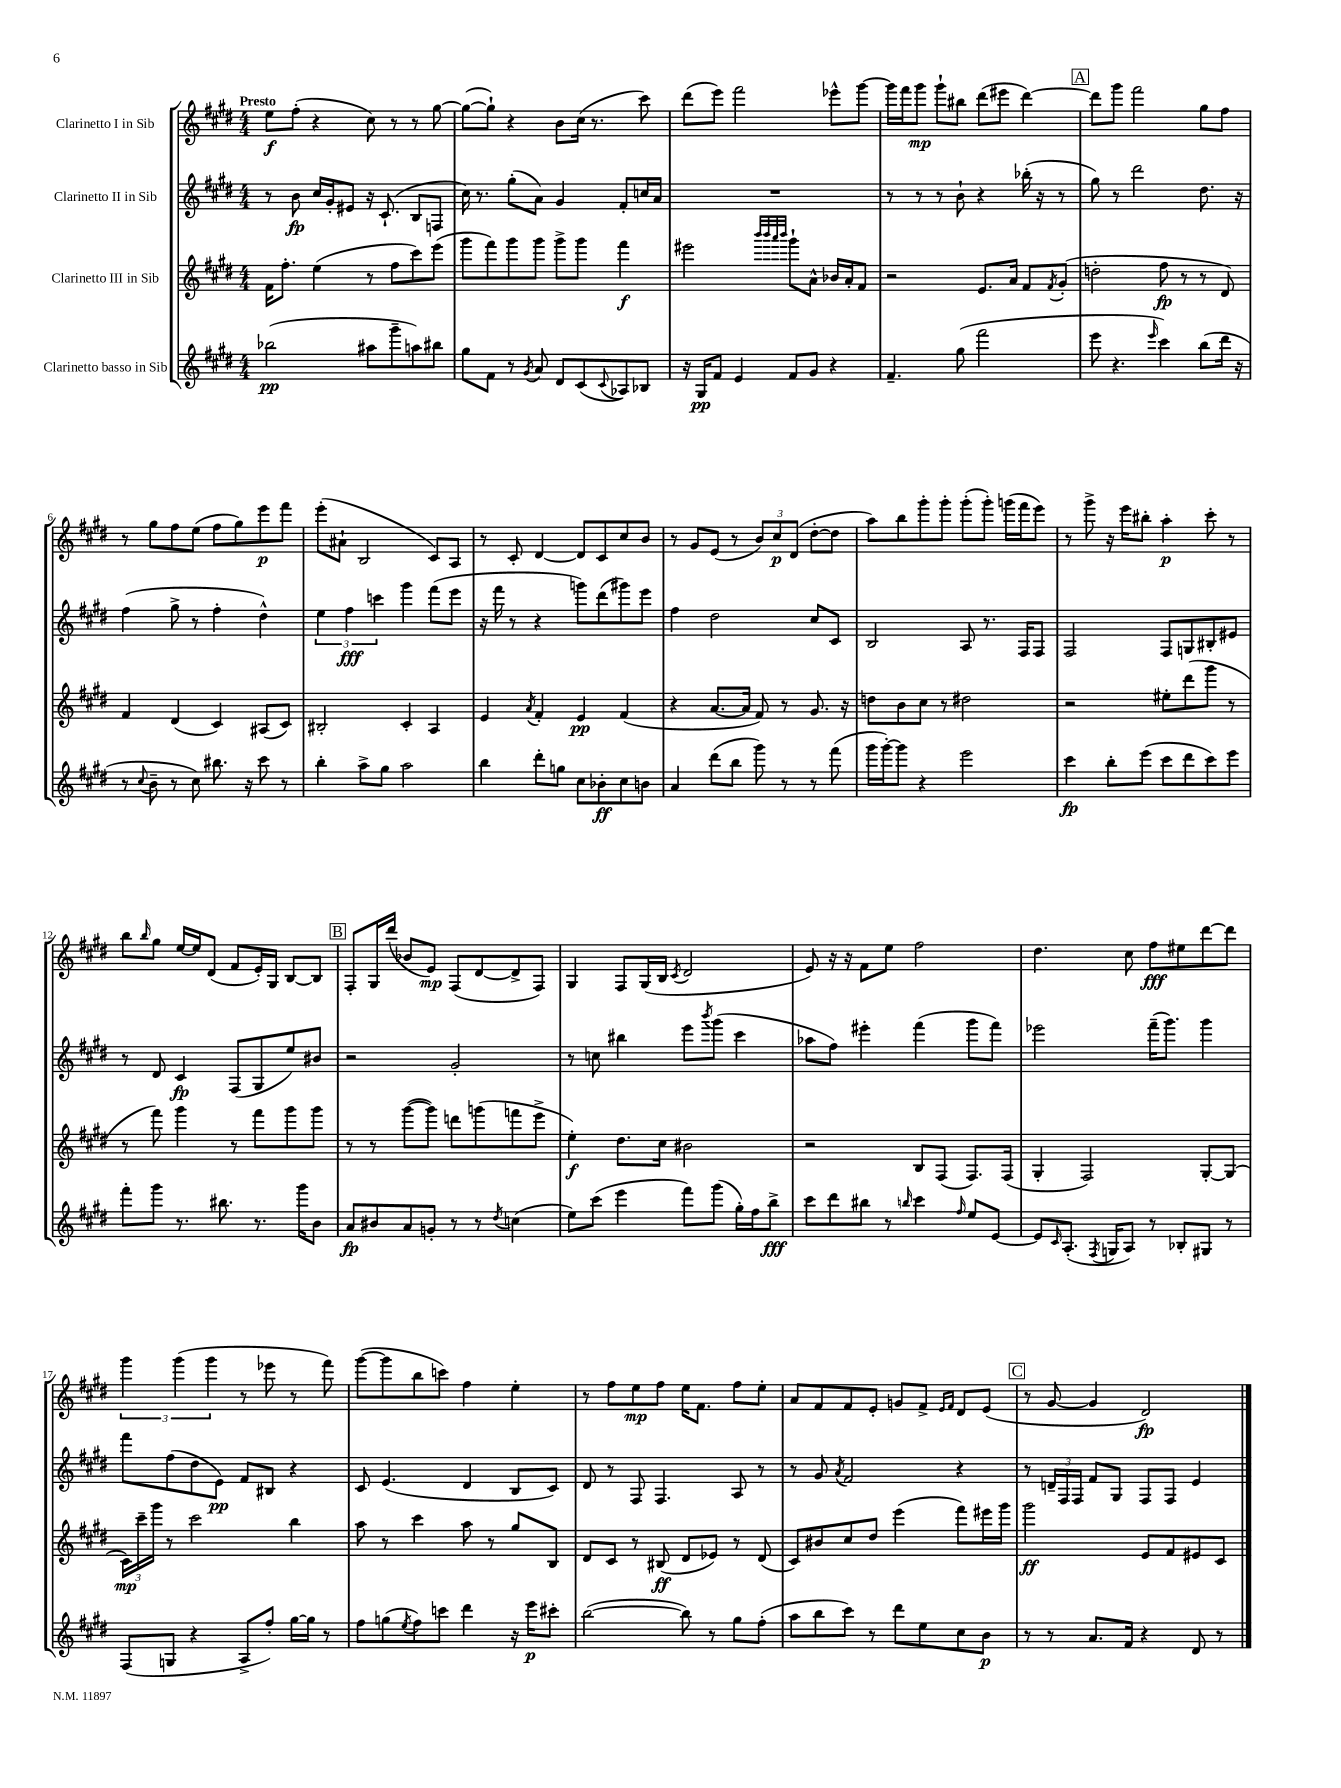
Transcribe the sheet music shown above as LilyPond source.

<<
\new StaffGroup <<
\new Staff = "s0" \with { instrumentName = "Clarinetto I in Sib" } {
    \clef treble \key e \major \numericTimeSignature \time 4/4 \tempo "Presto"
    e''8\f fis''8-.( r4 cis''8) r8 r8 gis''8~ |
    gis''8~( gis''8-!) r4 b'8 cis''16( r8. cis'''8) |
    dis'''8( e'''8) fis'''2 ees'''8-^ gis'''8~ |
    gis'''16 fis'''16 gis'''8\mp gis'''8-! bis''8 dis'''8( eis'''8 dis'''4~) |
    \mark \markup { \box "A" } dis'''8 gis'''8 fis'''2 gis''8 fis''8 |
    r8 gis''8 fis''8 e''8( fis''8 gis''8) e'''8\p fis'''8 |
    e'''8-.( ais'8-! b2 cis'8) a8 |
    r8 cis'8-. dis'4~ dis'8 cis'8 cis''8 b'8 |
    r8 gis'8 e'8( r8 \tuplet 3/2 { b'8) cis''8\p dis'8( } dis''8~-. dis''8 |
    a''8) b''8 gis'''8-. gis'''8-. gis'''8-.( gis'''8-.) g'''16( fis'''16 e'''8) |
    r8 gis'''8-> r16 e'''16 bis''8-. a''4-.\p cis'''8-. r8 |
    b''8 \grace { b''16 } gis''8 e''16~ e''16 dis'8( fis'8 e'16-.) gis16 b8~ b8 |
    \mark \markup { \box "B" } fis8-. gis16 dis'''16( bes'8 e'8\mp) fis8( dis'8~ dis'8-> fis8) |
    gis4 fis8 gis16( b16 \acciaccatura { cis'8 } dis'2 |
    e'8) r16 r16 fis'8 e''8 fis''2 |
    dis''4. cis''8 fis''8\fff eis''8 dis'''8~ dis'''8 |
    \tuplet 3/2 { gis'''4 gis'''4( gis'''4 } r8 ees'''8 r8 fis'''8) |
    gis'''8~( gis'''8 b''8 c'''8) fis''4 e''4-. |
    r8 fis''8 e''8\mp fis''8 e''16 fis'8. fis''8 e''8-. |
    a'8 fis'8 fis'8 e'8-. g'8 fis'8-> \grace { e'16 fis'16 } dis'8 e'8( |
    \mark \markup { \box "C" } r8 gis'8~ gis'4 dis'2\fp) \bar "|." |
}
\new Staff = "s1" \with { instrumentName = "Clarinetto II in Sib" } {
    \clef treble \key e \major \numericTimeSignature \time 4/4
    r8 b'8\fp cis''16 gis'16-. eis'8 r16 cis'8.-!( b8 f8 |
    cis''16) r8. gis''8-.( a'8) gis'4 fis'8-. c''16 a'16 |
    R1 |
    r8 r8 r8 b'8-! r4 bes''16-.( r16 r8 |
    \mark \markup { \box "A" } gis''8) r8 dis'''2 dis''8. r16 |
    fis''4( gis''8-> r8 fis''4-. dis''4-^) |
    \tuplet 3/2 { e''4 fis''4\fff c'''4 } gis'''4 fis'''8( e'''8 |
    r16 fis'''16 r8 r4 g'''8) dis'''8( gis'''8) e'''8 |
    fis''4 dis''2 cis''8 cis'8 |
    b2 a8 r8. fis16 fis8 |
    fis2 fis8 g8 bis8-. eis'8 |
    r8 dis'8 cis'4\fp fis8( gis8 e''8) bis'8 |
    \mark \markup { \box "B" } r2 gis'2-. |
    r8 c''8 bis''4 e'''8 \acciaccatura { b'''8 } gis'''8( cis'''4 |
    aes''8 fis''8) eis'''4-. fis'''4( gis'''8 fis'''8) |
    ees'''2 fis'''16--( gis'''8.) gis'''4 |
    fis'''8 fis''8( dis''8 e'8\pp) fis'8 bis8 r4 |
    cis'8 e'4.( dis'4 b8 cis'8) |
    dis'8 r8 fis8 fis4. a8 r8 |
    r8 gis'8 \acciaccatura { a'8 } fis'2 r4 |
    \mark \markup { \box "C" } r8 \tuplet 3/2 { d'16-- fis16 fis16 } fis'8 gis8 fis8 fis8 e'4 \bar "|." |
}
\new Staff = "s2" \with { instrumentName = "Clarinetto III in Sib" } {
    \clef treble \key e \major \numericTimeSignature \time 4/4
    fis'16 fis''8.-. e''4( r8 fis''8 cis'''8) e'''8( |
    gis'''8 fis'''8) gis'''8 gis'''8 gis'''8-> gis'''8 fis'''4\f |
    eis'''2 \grace { b'''32 b'''32 a'''32 b'''32 } gis'''8-! a'8-^ bes'16 a'16-. fis'8 |
    r2 e'8. a'16 fis'8 \acciaccatura { fis'8 } gis'8-.( |
    \mark \markup { \box "A" } d''2-. fis''8\fp r8 r8 dis'8) |
    fis'4 dis'4( cis'4) ais8( cis'8) |
    bis2-. cis'4-. a4 |
    e'4 \acciaccatura { a'8 } fis'4-. e'4\pp fis'4( |
    r4 a'8.~ a'16 fis'8) r8 gis'8. r16 |
    d''8 b'8 cis''8 r8 dis''2 |
    r2 eis''8-. dis'''8( gis'''8 r8 |
    r8 fis'''8) gis'''4 r8 fis'''8 gis'''8 gis'''8 |
    \mark \markup { \box "B" } r8 r8 gis'''8~( gis'''8) d'''8 g'''8( f'''8 e'''8-> |
    e''4-.\f) dis''8. cis''16 bis'2 |
    r2 b8 fis8( fis8.) fis16( |
    gis4-. fis2) gis8~-. gis8( |
    \tuplet 3/2 { cis'16\mp) cis'''16-- gis'''16 } r8 cis'''2 b''4 |
    a''8 r8 cis'''4 a''8 r8 gis''8 b8 |
    dis'8 cis'8 r8 bis8\ff( dis'8 ees'8) r8 dis'8( |
    cis'8) bis'8 cis''8 dis''8 e'''4( fis'''8) eis'''16 gis'''16 |
    \mark \markup { \box "C" } gis'''2\ff e'8 fis'8 eis'8 cis'8 \bar "|." |
}
\new Staff = "s3" \with { instrumentName = "Clarinetto basso in Sib" } {
    \clef treble \key e \major \numericTimeSignature \time 4/4
    bes''2\pp( ais''8 gis'''8-- a''8) bis''8 |
    gis''8 fis'8 r8 \acciaccatura { gis'8 } a'8 dis'8 cis'8( \appoggiatura { cis'8 } aes8) bes8 |
    r16 gis16\pp fis'8 e'4 fis'8 gis'8 r4 |
    fis'4.-- gis''8( fis'''2 |
    \mark \markup { \box "A" } e'''8 r4. \grace { e'''16 } cis'''4) b''8( dis'''16 r16 |
    r8 \appoggiatura { cis''8 } b'8-- r8 cis''8) bis''8. r16 cis'''8 r8 |
    b''4-. a''8-> gis''8 a''2 |
    b''4 dis'''8-. g''8 cis''8 bes'8-.\ff cis''8 b'8 |
    a'4 dis'''8( b''8 gis'''8) r8 r8 fis'''8( |
    gis'''16 gis'''16~-.) gis'''8 r4 e'''2 |
    cis'''4\fp b''8-. e'''8( cis'''8 dis'''8 cis'''8) e'''8 |
    fis'''8-. gis'''8 r8. bis''8. r8. gis'''16 b'8 |
    \mark \markup { \box "B" } a'8\fp bis'8 a'8 g'8-. r8 r8 \acciaccatura { dis''8 } c''4( |
    e''8) cis'''8( e'''4 fis'''8) gis'''8( gis''16-.) fis''16 b''8->\fff |
    cis'''8 dis'''8 bis''8 r8 \grace { b''16 } cis'''4 \grace { fis''16 } e''8 e'8~ |
    e'8 \grace { cis'16 } a8.-.( \acciaccatura { fis8 } g16 a8) r8 bes8-. gis8 r8 |
    fis8( g8 r4 a8-> fis''8-.) gis''16~ gis''16 r8 |
    fis''8 g''8( \acciaccatura { e''8 } fis''8) c'''8 dis'''4 r16 e'''16\p cis'''8-. |
    b''2~( b''8) r8 gis''8 fis''8-.( |
    a''8 b''8 cis'''8) r8 dis'''8 e''8 cis''8 b'8\p |
    \mark \markup { \box "C" } r8 r8 a'8. fis'16 r4 dis'8 r8 \bar "|." |
}
>>
>>
